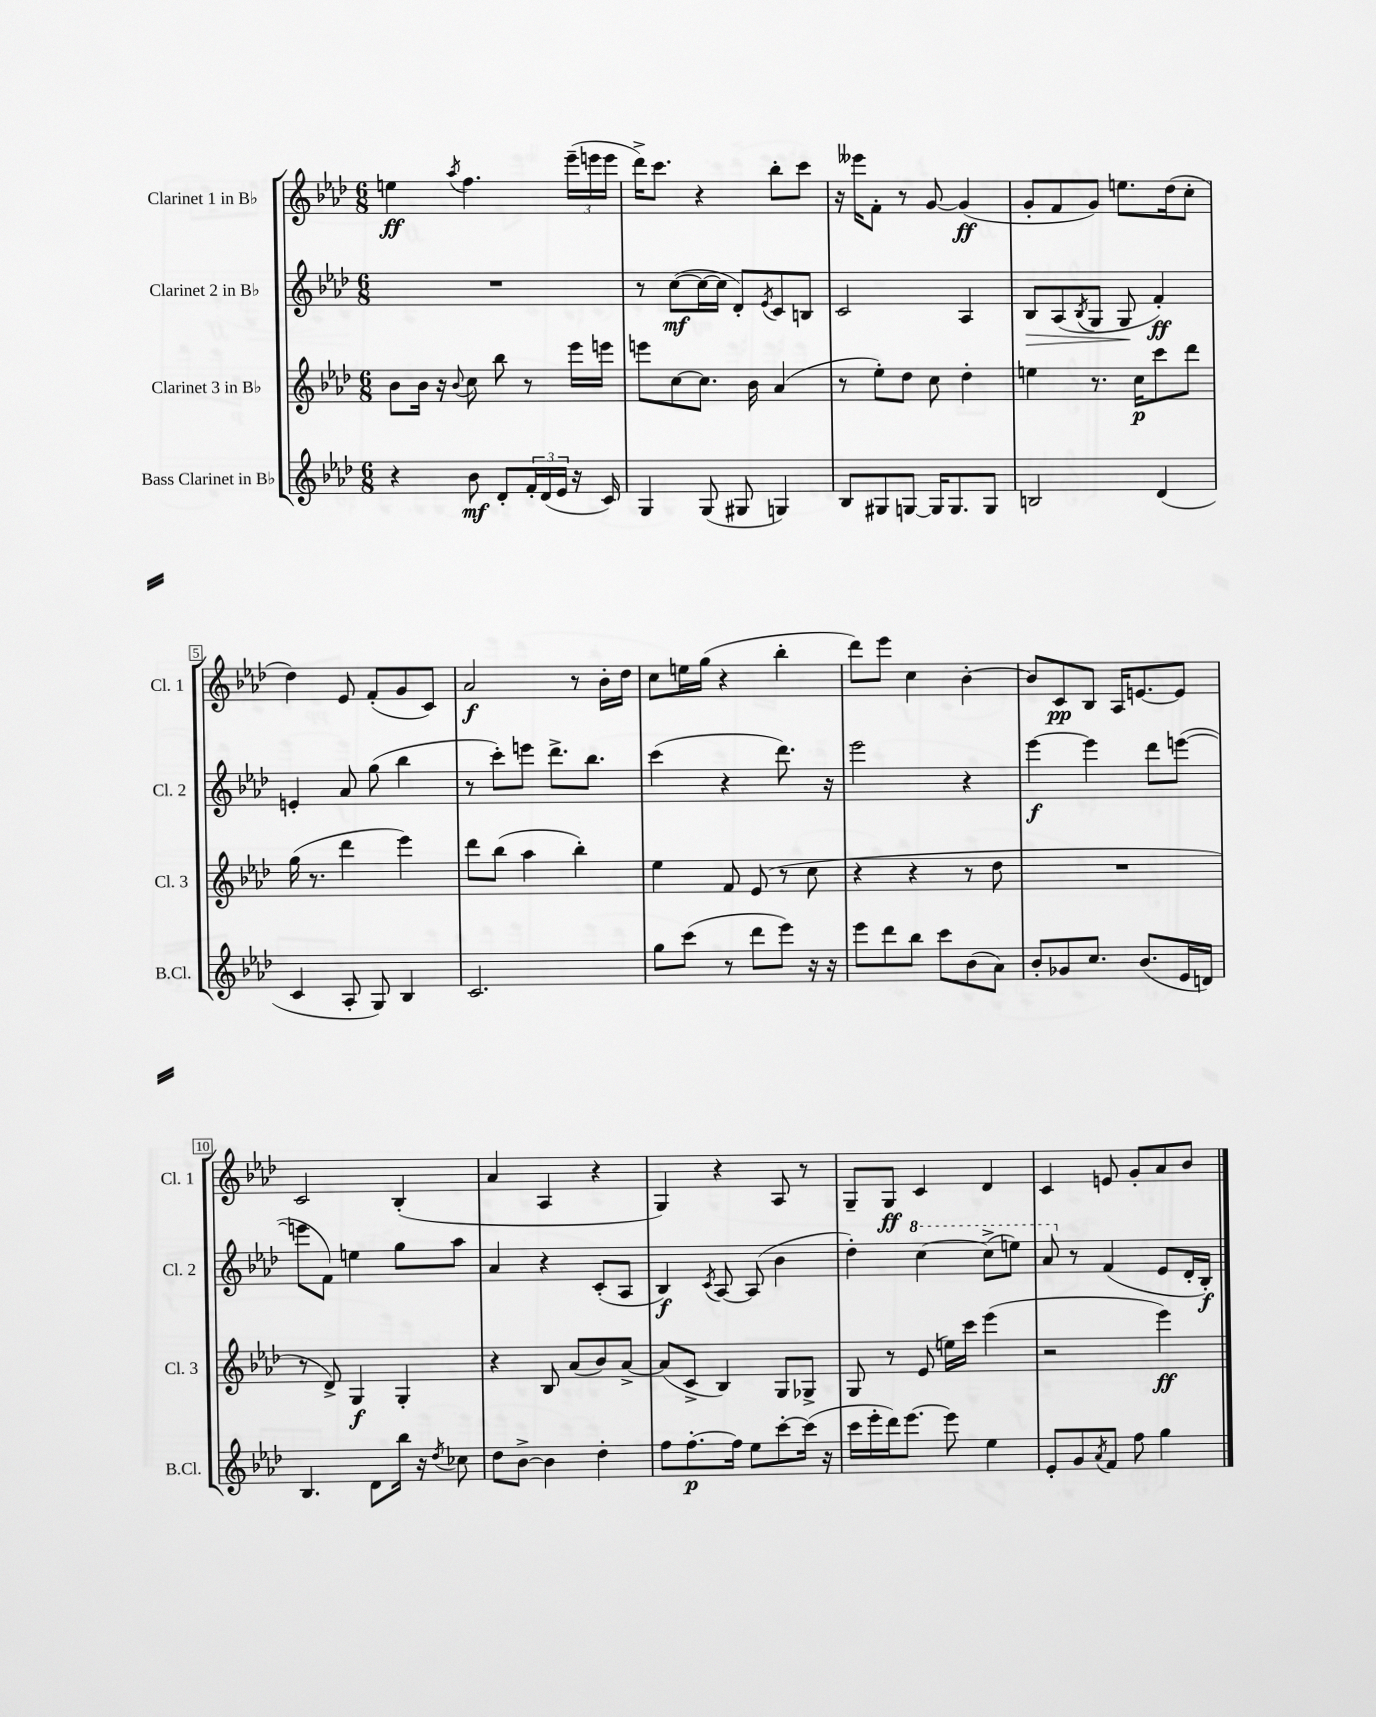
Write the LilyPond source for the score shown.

<<
\new StaffGroup <<
\new Staff = "s0" \with { instrumentName = "Clarinet 1 in Bb" shortInstrumentName = "Cl. 1" } {
    \clef treble \key aes \major \numericTimeSignature \time 6/8
    e''4\ff \acciaccatura { aes''8 } f''4. \tuplet 3/2 { ees'''16--( e'''16 e'''16 } |
    des'''16->) c'''8. r4 bes''8-. c'''8 |
    r16 eeses'''16 f'8-. r8 g'8~ g'4\ff( |
    g'8-. f'8 g'8) e''8. des''16( c''8-. |
    des''4) ees'8 f'8-.( g'8 c'8) |
    aes'2\f r8 bes'16-. des''16 |
    c''8 e''16 g''16( r4 bes''4-. |
    des'''8) ees'''8 c''4 bes'4~-. |
    bes'8 c'8\pp bes8 aes16 e'8.~ e'8 |
    c'2 bes4-.( |
    aes'4 aes4 r4 |
    g4) r4 aes8 r8 |
    g8-- g8\ff c'4 des'4 |
    c'4 e'8 g'8-. aes'8 bes'8 \bar "|." |
}
\new Staff = "s1" \with { instrumentName = "Clarinet 2 in Bb" shortInstrumentName = "Cl. 2" } {
    \clef treble \key aes \major \numericTimeSignature \time 6/8
    R2. |
    r8 c''8~\mf( c''16~ c''16 des'8-.) \acciaccatura { ees'8 } c'8 b8 |
    c'2 aes4 |
    bes8\> aes8( \acciaccatura { bes8 } g8 g8\! f'4-.\ff) |
    e'4-. aes'8 g''8( bes''4 |
    r8 c'''8-.) e'''8 des'''8.-> bes''8. |
    c'''4( r4 des'''8.) r16 |
    ees'''2 r4 |
    ees'''4~\f ees'''4 des'''8 e'''8~( |
    e'''8 f'8) e''4 g''8 aes''8 |
    aes'4 r4 c'8-.( aes8 |
    bes4\f) \acciaccatura { c'8 } aes8~ aes8( bes'4 |
    des''4-.) \ottava #1 c'''4~ c'''8->( e'''8) |
    aes''8 \ottava #0 r8 f'4( ees'8 des'16-. bes16-.\f) \bar "|." |
}
\new Staff = "s2" \with { instrumentName = "Clarinet 3 in Bb" shortInstrumentName = "Cl. 3" } {
    \clef treble \key aes \major \numericTimeSignature \time 6/8
    bes'8 bes'16 r16 \appoggiatura { bes'8 } c''8 bes''8 r8 ees'''16 e'''16 |
    e'''8 c''8~ c''8. bes'16 aes'4( |
    r8 ees''8-.) des''8 c''8 des''4-. |
    e''4 r8. c''16\p c'''8 des'''8 |
    g''16( r8. des'''4 ees'''4) |
    des'''8 bes''8( aes''4 bes''4-.) |
    ees''4 f'8 ees'8( r8 c''8 |
    r4 r4 r8 des''8 |
    R2. |
    r8 des'8->) g4\f g4-. |
    r4 bes8 aes'8( bes'8) aes'8~-> |
    aes'8( c'8-> bes4) g8 ges8-> |
    g8 r8 ees'8( e''16) c'''16 ees'''4( |
    r2 ees'''4\ff) \bar "|." |
}
\new Staff = "s3" \with { instrumentName = "Bass Clarinet in Bb" shortInstrumentName = "B.Cl." } {
    \clef treble \key aes \major \numericTimeSignature \time 6/8
    r4 bes'8\mf des'8-. \tuplet 3/2 { f'16-. des'16( ees'16 } r16 c'16) |
    g4 g8( gis8 g4) |
    bes8 gis8 g8~ g16 g8. g8 |
    b2 des'4( |
    c'4 aes8-. g8) bes4 |
    c'2. |
    g''8 c'''8( r8 des'''8 ees'''8) r16 r16 |
    ees'''8 des'''8 bes''8 c'''8 bes'8( aes'8) |
    bes'8-. ges'8 c''8. bes'8.( ees'16 d'16) |
    bes4. des'8 bes''16 r16 \acciaccatura { des''8 } ces''8 |
    des''8 bes'8~-> bes'4 des''4-. |
    f''8 f''8.~-.\p f''16 ees''8 c'''8~-. c'''16( r16 |
    c'''16 ees'''16-. des'''16) ees'''8.~ ees'''8 ees''4 |
    ees'8-. g'8 \acciaccatura { aes'8 } f'8 f''8 g''4 \bar "|." |
}
>>
>>
\layout { \context { \Score \override BarNumber.stencil = #(make-stencil-boxer 0.1 0.3 ly:text-interface::print) } }
